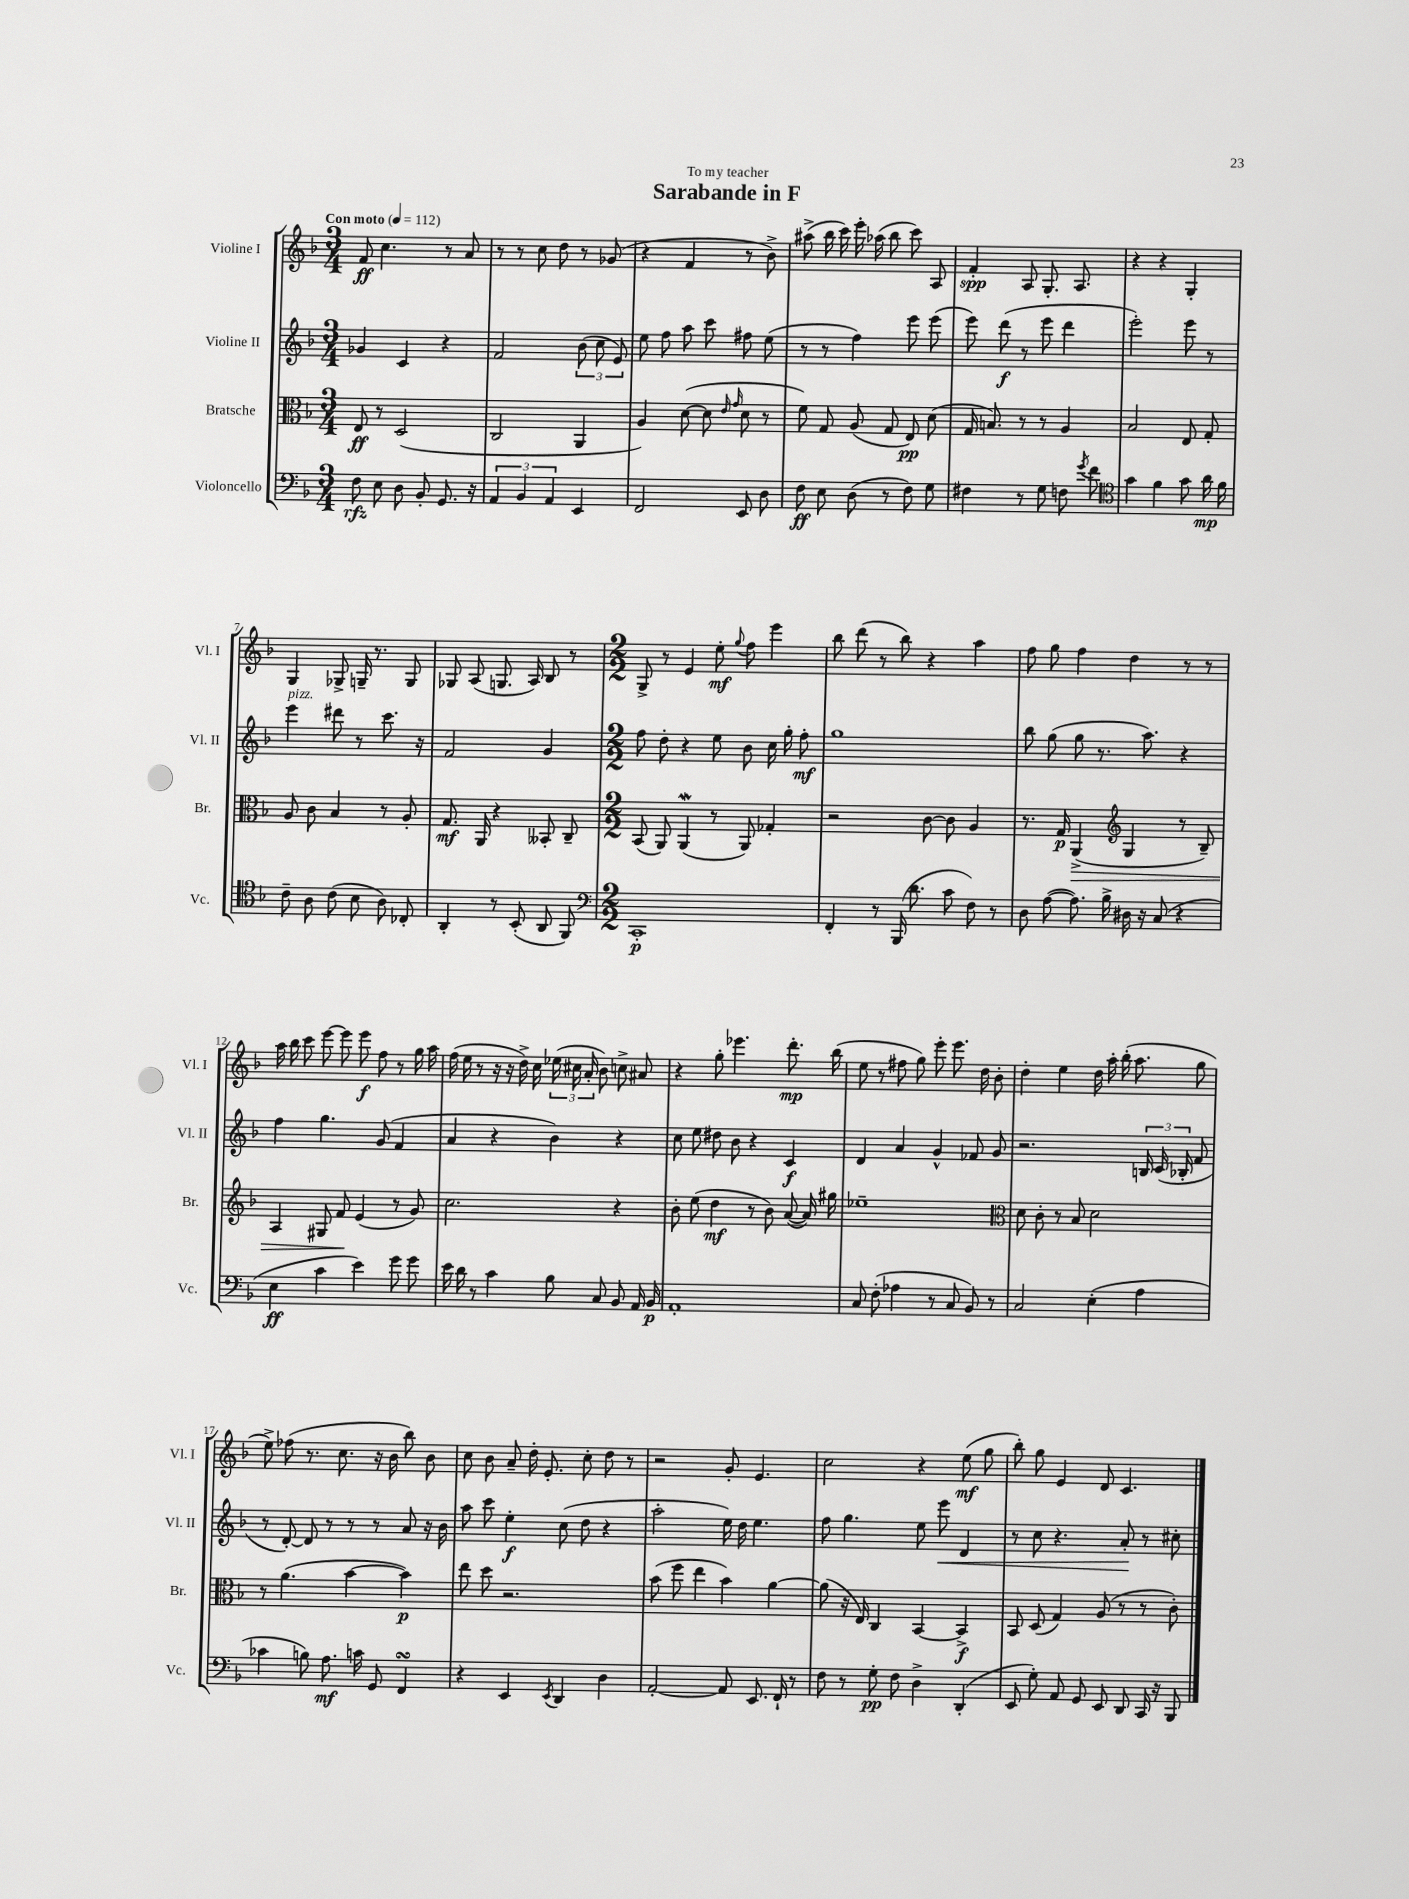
\header { title = "Sarabande in F" dedication = "To my teacher" }
<<
\new StaffGroup <<
\new Staff = "s0" \with { instrumentName = "Violine I" shortInstrumentName = "Vl. I" } {
    \clef treble \key f \major \numericTimeSignature \time 3/4 \tempo "Con moto" 4 = 112
    \autoBeamOff f'8\ff c''4. r8 a'8 |
    r8 r8 c''8 d''8 r8 ges'8( |
    r4 f'4 r8 bes'8->) |
    ais''8->( bes''16 c'''16) e'''16-. aes''16( bes''8 c'''8) a8 |
    f'4-.\spp a8 g8.-. a8. |
    r4 r4 g4-. |
    g4 ges8-> g16-- r8. g8 |
    ges8 a8( g8. a16) bes8 r8 |
    \numericTimeSignature \time 2/2 g8-> r8 e'4 e''8-.\mf \appoggiatura { g''8 } f''8 e'''4 |
    bes''8 d'''8( r8 bes''8) r4 a''4 |
    f''8 g''8 f''4 d''4 r8 r8 |
    a''16 bes''16 c'''8 e'''8~ e'''8 e'''8\f f''8 r8 g''16 a''16 |
    f''16( e''16 r8 r16 r16 d''16->) c''16 \tuplet 3/2 { ees''16( cis''16 a'16-. } bes'8) c''8-> ais'8 |
    r4 g''8-. ees'''4. d'''8.-.\mp bes''16( |
    e''8 r8 fis''8 g''8) e'''8-. e'''8. d''16 bes'8-. |
    d''4-. e''4 d''16 a''16-. bes''16-.( a''8. g''8 |
    e''8->) fes''8( r8. c''8. r16 bes'16 bes''8) bes'8 |
    c''8 bes'8 a'8-- d''16-. e'8.-. c''8-. d''8 r8 |
    r2 g'8-. e'4. |
    c''2 r4 e''8\mf( g''8 |
    bes''8-.) g''8 e'4 d'8 c'4. \bar "|." |
}
\new Staff = "s1" \with { instrumentName = "Violine II" shortInstrumentName = "Vl. II" } {
    \clef treble \key f \major \numericTimeSignature \time 3/4
    \autoBeamOff ges'4 c'4 r4 |
    f'2 \tuplet 3/2 { bes'8( c''8 e'8) } |
    e''8 f''8 a''8 c'''8 fis''8 e''8( |
    r8 r8 f''4) e'''8 e'''8( |
    e'''8) d'''8\f( r8 e'''8 d'''4 |
    e'''2-.) e'''8 r8 |
    e'''4^\markup { \italic "pizz." } dis'''8 r8 c'''8. r16 |
    f'2 g'4 |
    \numericTimeSignature \time 2/2 f''8 d''8-. r4 e''8 bes'8 c''16 g''16-. f''8-.\mf |
    g''1 |
    bes''8 g''8( g''8 r8. a''8.) r4 |
    f''4 g''4. g'8( f'4 |
    a'4 r4 bes'4) r4 |
    c''8 e''8 dis''8 bes'8 r4 c'4\f |
    d'4 a'4 g'4-^ fes'8 g'8 |
    r2. \tuplet 3/2 { b16 c'16( bes16-. } f'8 |
    r8 d'8~-.) d'8 r8 r8 r8 a'8 r16 bes'16 |
    a''8 c'''8 e''4-.\f c''8( d''8 r4 |
    a''2-. e''16) d''16 e''4. |
    f''8 g''4. e''8 e'''8\< d'4 |
    r8 c''8 r4. a'8-.\! r8 cis''8-. \bar "|." |
}
\new Staff = "s2" \with { instrumentName = "Bratsche" shortInstrumentName = "Br." } {
    \clef alto \key f \major \numericTimeSignature \time 3/4
    \autoBeamOff e8\ff r8 d2( |
    c2 a,4 |
    a4) d'8~( d'8 \grace { e'16 g'16 } d'8 r8 |
    f'8) g8 a8( g8 e8\pp) d'8( |
    g16 b8.) r8 r8 a4 |
    bes2 e8 g8-. |
    a8 c'8 bes4 r8 a8-. |
    g8.\mf a,16 r4 beses,8-. c8-- |
    \numericTimeSignature \time 2/2 bes,8( a,8) a,4\mordent( r8 a,8) ges4-. |
    r2 c'8~ c'8 a4 |
    r8. g16\p a,4->\>( \clef treble g4 r8 bes8--) |
    a4 gis8 f'8\! e'4( r8 g'8) |
    c''2. r4 |
    bes'8-. e''8( d''4\mf r8 bes'8) a'8~( a'16) gis''16 |
    ees''1-- |
    \clef alto d'8 c'8-. r8 bes8 d'2 |
    r8 a'4.( bes'4~ bes'4\p) |
    e''8 d''8 r2. |
    bes'8( f''8 e''4 bes'4) a'4~ |
    a'8( r16 e16) c4 bes,4~ bes,4->\f |
    bes,8 d8( g4) a8( r8 r8 c'8-.) \bar "|." |
}
\new Staff = "s3" \with { instrumentName = "Violoncello" shortInstrumentName = "Vc." } {
    \clef bass \key f \major \numericTimeSignature \time 3/4
    \autoBeamOff f8\rfz e8 d8 bes,8-. g,8. r16 |
    \tuplet 3/2 { a,4 bes,4 a,4 } e,4 |
    f,2 e,8 d8 |
    f8\ff e8 d8( r8 f8) g8 |
    fis4 r8 g8 f8 \acciaccatura { g'8 } f'8 |
    \clef tenor g'4 f'4 g'8 a'16\mp f'16 |
    c'8-- a8 c'8( bes8 a8) ces8-. |
    a,4-. r8 bes,8-.( a,8 f,8) |
    \numericTimeSignature \time 2/2 \clef bass c,1-.\p |
    f,4-. r8 bes,,16( d'8. c'8 f8) r8 |
    d8 a8~( a8.) bes16-> dis16 r16 c8( r4 |
    e4\ff c'4 e'4) g'8 g'8 |
    e'16 d'16 r8 c'4 bes8 c8 bes,8 a,16 bes,16\p |
    a,1-. |
    c8 f8-.( aes4 r8 c8 bes,8) r8 |
    c2 e4-.( a4 |
    ces'4 b8) a8.\mf c'16 g,8 f,4\turn |
    r4 e,4 \acciaccatura { e,8 } d,4 d4 |
    a,2~-. a,8 e,8. f,16-! r8 |
    f8 r8 g8-.\pp f8 d4-> d,4-.( |
    e,8 g8-.) a,8 g,8 e,8 d,8 c,16 r16 bes,,8 \bar "|." |
}
>>
>>
